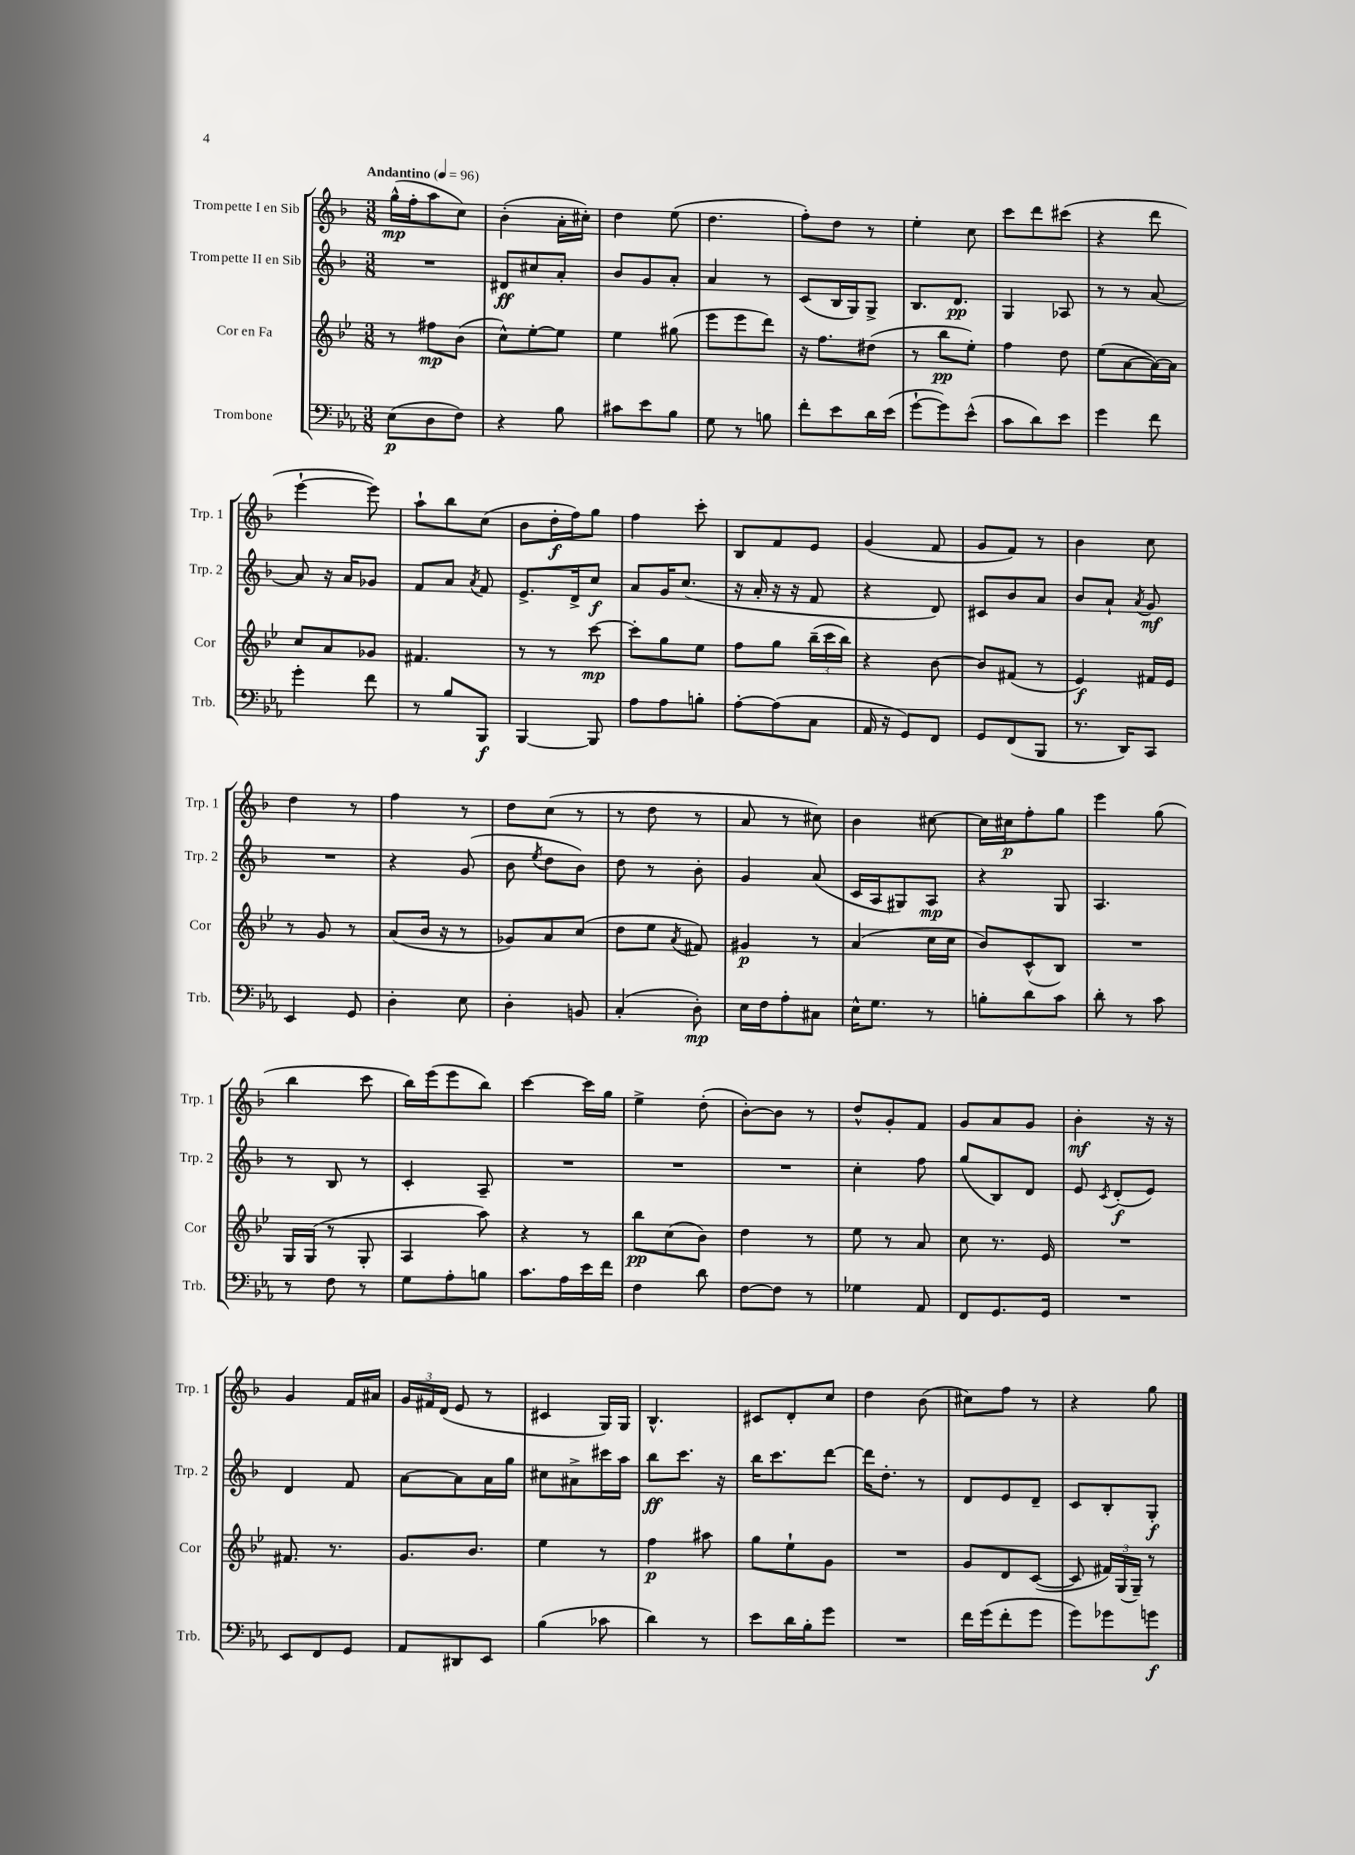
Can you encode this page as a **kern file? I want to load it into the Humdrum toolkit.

**kern	**kern	**kern	**kern
*staff4	*staff3	*staff2	*staff1
*clefF4	*clefG2	*clefG2	*clefG2
*k[b-e-a-]	*k[b-e-]	*k[b-]	*k[b-]
*M3/8	*M3/8	*M3/8	*M3/8
*MM96	*MM96	*MM96	*MM96
(8E-\L	8r	4.r	(16gg^^\LL
.	.	.	16ff'\J
8D\	8ff#\L	.	8aa\
8F\J)	(8b-\J	.	8cc\J)
=	=	=	=
4r	8cc^^\L)	8d#/L	(4b-'\
.	[8ee-'\	8cc#/	.
8B-\	8ee-\]J	8a'/J	16a'\LL
.	.	.	16cc#'\JJ)
=	=	=	=
8c#\L	4ee-\	8b-/L	4dd\
8e-\	.	8g/	.
8B-\J	(8gg#\	8a'/J	(8ee\
=	=	=	=
8G\	8eee-\L	4a/	4.dd\
8r	8eee-\	.	.
8B\	8ddd\J)	8r	.
=	=	=	=
8f'\L	16r	(8c/L	8ff'\L)
.	8.ff\L	.	.
8e-\	.	16B-/L	8dd\J
.	.	16G/J)	.
16d\L	(8dd#\J	8G^/J	8r
(16e-\JJ	.	.	.
=	=	=	=
[8g`\L	8r	8.B-/L	4ee'\
8g\])	8bb-\L	.	.
.	.	8.d/J	.
(8e-^^\J	8ee-'\J)	.	8cc\
=	=	=	=
8c\L	4ff\	4G/	8ccc\L
8d\)	.	.	8ddd\
8e-\J	8dd\	8A-/	(8ccc#\J
=	=	=	=
4g\	(8ee-\L	8r	4r
.	[8a\	8r	.
8f\	16a\_L)	[8a/	8ddd\
.	16a\]JJ	.	.
=	=	=	=
4g'\	8cc/L	8a/]	[4eee`\
.	8a/	16r	.
.	.	16a/LK	.
8f\	8g-/J	8g-/J	8eee\])
=	=	=	=
8r	4.f#/	8f/L	8aa`\L
8B-/L	.	8a/J	8bb-\
.	.	8qa/	.
8BBB-/J	.	8f/	(8cc\J
=	=	=	=
[4BBB-/	8r	8.e^/L	8b-\L
.	8r	.	16dd'\L
.	.	16d^/k	16ff\J)
8BBB-/]	[8ccc\	8cc/J	8gg\J
=	=	=	=
8A-\L	8ccc'\]L	8a/L	4ff\
8A-\	8gg\	16g/K	.
.	.	(8.cc/J	.
8B'\J	8ee-\J	.	8ccc'\
=	=	=	=
[8A-'\L	8ff\L	16r	8B-/L
.	.	16a'/	.
(8A-\]	8gg\J	16r	8f/
.	.	16r	.
8C\J	(24bb-~\LL	8f/	8e/J
.	24ccc\	.	.
.	24bb-\JJ)	.	.
=	=	=	=
16AA-/	4r	4r	(4g/
16r	.	.	.
8GG/L)	.	.	.
8FF/J	[8b-\	8d/)	8f/
=	=	=	=
8GG/L	8b-/]L	8c#/L	8g/L
(8FF/	(8f#/J	8b-/	8f/J)
8BBB-/J	8r	8a/J	8r
=	=	=	=
8.r	4e-/)	8b-/L	4b-\
.	.	8a`/J	.
16DD/LK)	.	.	.
.	.	8qa/	.
8CC/J	16f#/LL	8g/	8cc\
.	16e-/JJ	.	.
=	=	=	=
4EE-/	8r	4.r	4dd\
.	8g/	.	.
8GG/	8r	.	8r
=	=	=	=
4D'\	(8a/L	4r	4ff\
.	16b-/Jk	.	.
.	16r	.	.
8E-\	8r	(8g/	8r
=	=	=	=
4D'\	8g-/L)	8b-\	8dd\L
.	.	8qee/	.
.	8a/	8dd\L	(8cc\J
8BB/	(8cc/J	8b-\J)	8r
=	=	=	=
(4C'/	8dd\L	8dd\	8r
.	8ee-\J	8r	8dd\
.	8qa/	.	.
8D'\)	8f#/)	8b-'\	8r
=	=	=	=
16E-\LL	4g#/	4g/	8a/
16F\J	.	.	.
8A-'\	.	.	8r
8C#\J	8r	(8a/	8cc#\)
=	=	=	=
16E-^^\LK	(4a/	16c/LL	4b-\
8.G\J	.	16A/J	.
.	.	8G#/)	.
8r	16cc\LL	8A/J	[8cc#\
.	16cc\JJ	.	.
=	=	=	=
8B'\L	8b-/L)	4r	16cc#\]LL
.	.	.	16cc#\J
8d\	(8c^^/	.	8ff'\
8c\J	8B-/J)	8G/	8gg\J
=	=	=	=
8d'\	4.r	4.A/	4eee\
8r	.	.	.
8c\	.	.	(8gg\
=	=	=	=
8r	16G/LL	8r	4bb-\
.	(16G/JJ	.	.
8F\	8r	8B-/	.
8r	8G'/	8r	8ccc\
=	=	=	=
8G\L	4A/	4c'/	16bb-\LL)
.	.	.	(16eee\J
8A-'\	.	.	8eee\
8B\J	8aa\)	8A~/	8bb-\J)
=	=	=	=
8.c\L	4r	4.r	[4ccc\
16A-\L	.	.	.
16e-\	8r	.	16ccc\]LL
16f\JJ	.	.	16gg\JJ
=	=	=	=
4F\	8bb-\L	4.r	4ee^\
.	(8cc\	.	.
8d\	8b-\J)	.	(8dd'\
=	=	=	=
[8F\L	4dd\	4.r	[8b-'\L)
8F\]J	.	.	8b-\]J
8r	8r	.	8r
=	=	=	=
4G-\	8ee-\	4cc'\	8dd^^/L
.	8r	.	8g'/
8AA-/	8a/	8ff\	8f/J
=	=	=	=
8FF/L	8cc\	(8gg/L	8g/L
8.GG/	8.r	8B-/)	8a/
.	.	8d/J	8g/J
16GG/Jk	16e-/	.	.
=	=	=	=
4.r	4.r	8e/	4b-'\
.	.	8qc/	.
.	.	(8d'/L	.
.	.	8e/J)	16r
.	.	.	16r
=	=	=	=
8EE-/L	8.f#/	4d/	4g/
8FF/	.	.	.
.	8.r	.	.
8GG/J	.	8f/	16f/LL
.	.	.	16a#/JJ
=	=	=	=
8AA-/L	8.g/L	[8a\L	24g/LL
.	.	.	24f#/
.	.	.	(24d/JJ
8DD#/	.	8a\]	8e/
.	8.b-/J	.	.
8EE-/J	.	16a\L	8r
.	.	16gg\JJ	.
=	=	=	=
(4B-\	4ee-\	8cc#\L	4c#/
.	.	8a#^\	.
8c-\	8r	16ccc#\L	16G/LL)
.	.	16aa\JJ	16G/JJ
=	=	=	=
4d\)	4ff\	8bb-\L	4.B-^^/
.	.	8.ccc\J	.
8r	8aa#\	.	.
.	.	16r	.
=	=	=	=
8e-\L	8gg\L	16bb-\LK	8c#/L
.	.	8.ccc\	.
16d\L	8ee-`\	.	8d'/
16B-'\J	.	.	.
8g\J	8g\J	[8ddd\J	8cc/J
=	=	=	=
4.r	4.r	16ddd\]LK	4dd\
.	.	8.dd'\J	.
.	.	8r	(8b-\
=	=	=	=
16f\LL	8g/L	8d/L	8cc#\L)
(16g\J	.	.	.
8f'\	8d/	8e/	8ff\J
8g\J	([8c/J	8d~/J	8r
=	=	=	=
8g\L)	8c/]	8c/L	4r
8g-\	24f#/LL)	8B-'/	.
.	(24G/	.	.
.	24G~/JJ)	.	.
8g\J	8r	8G'/J	8gg\
==	==	==	==
*-	*-	*-	*-
